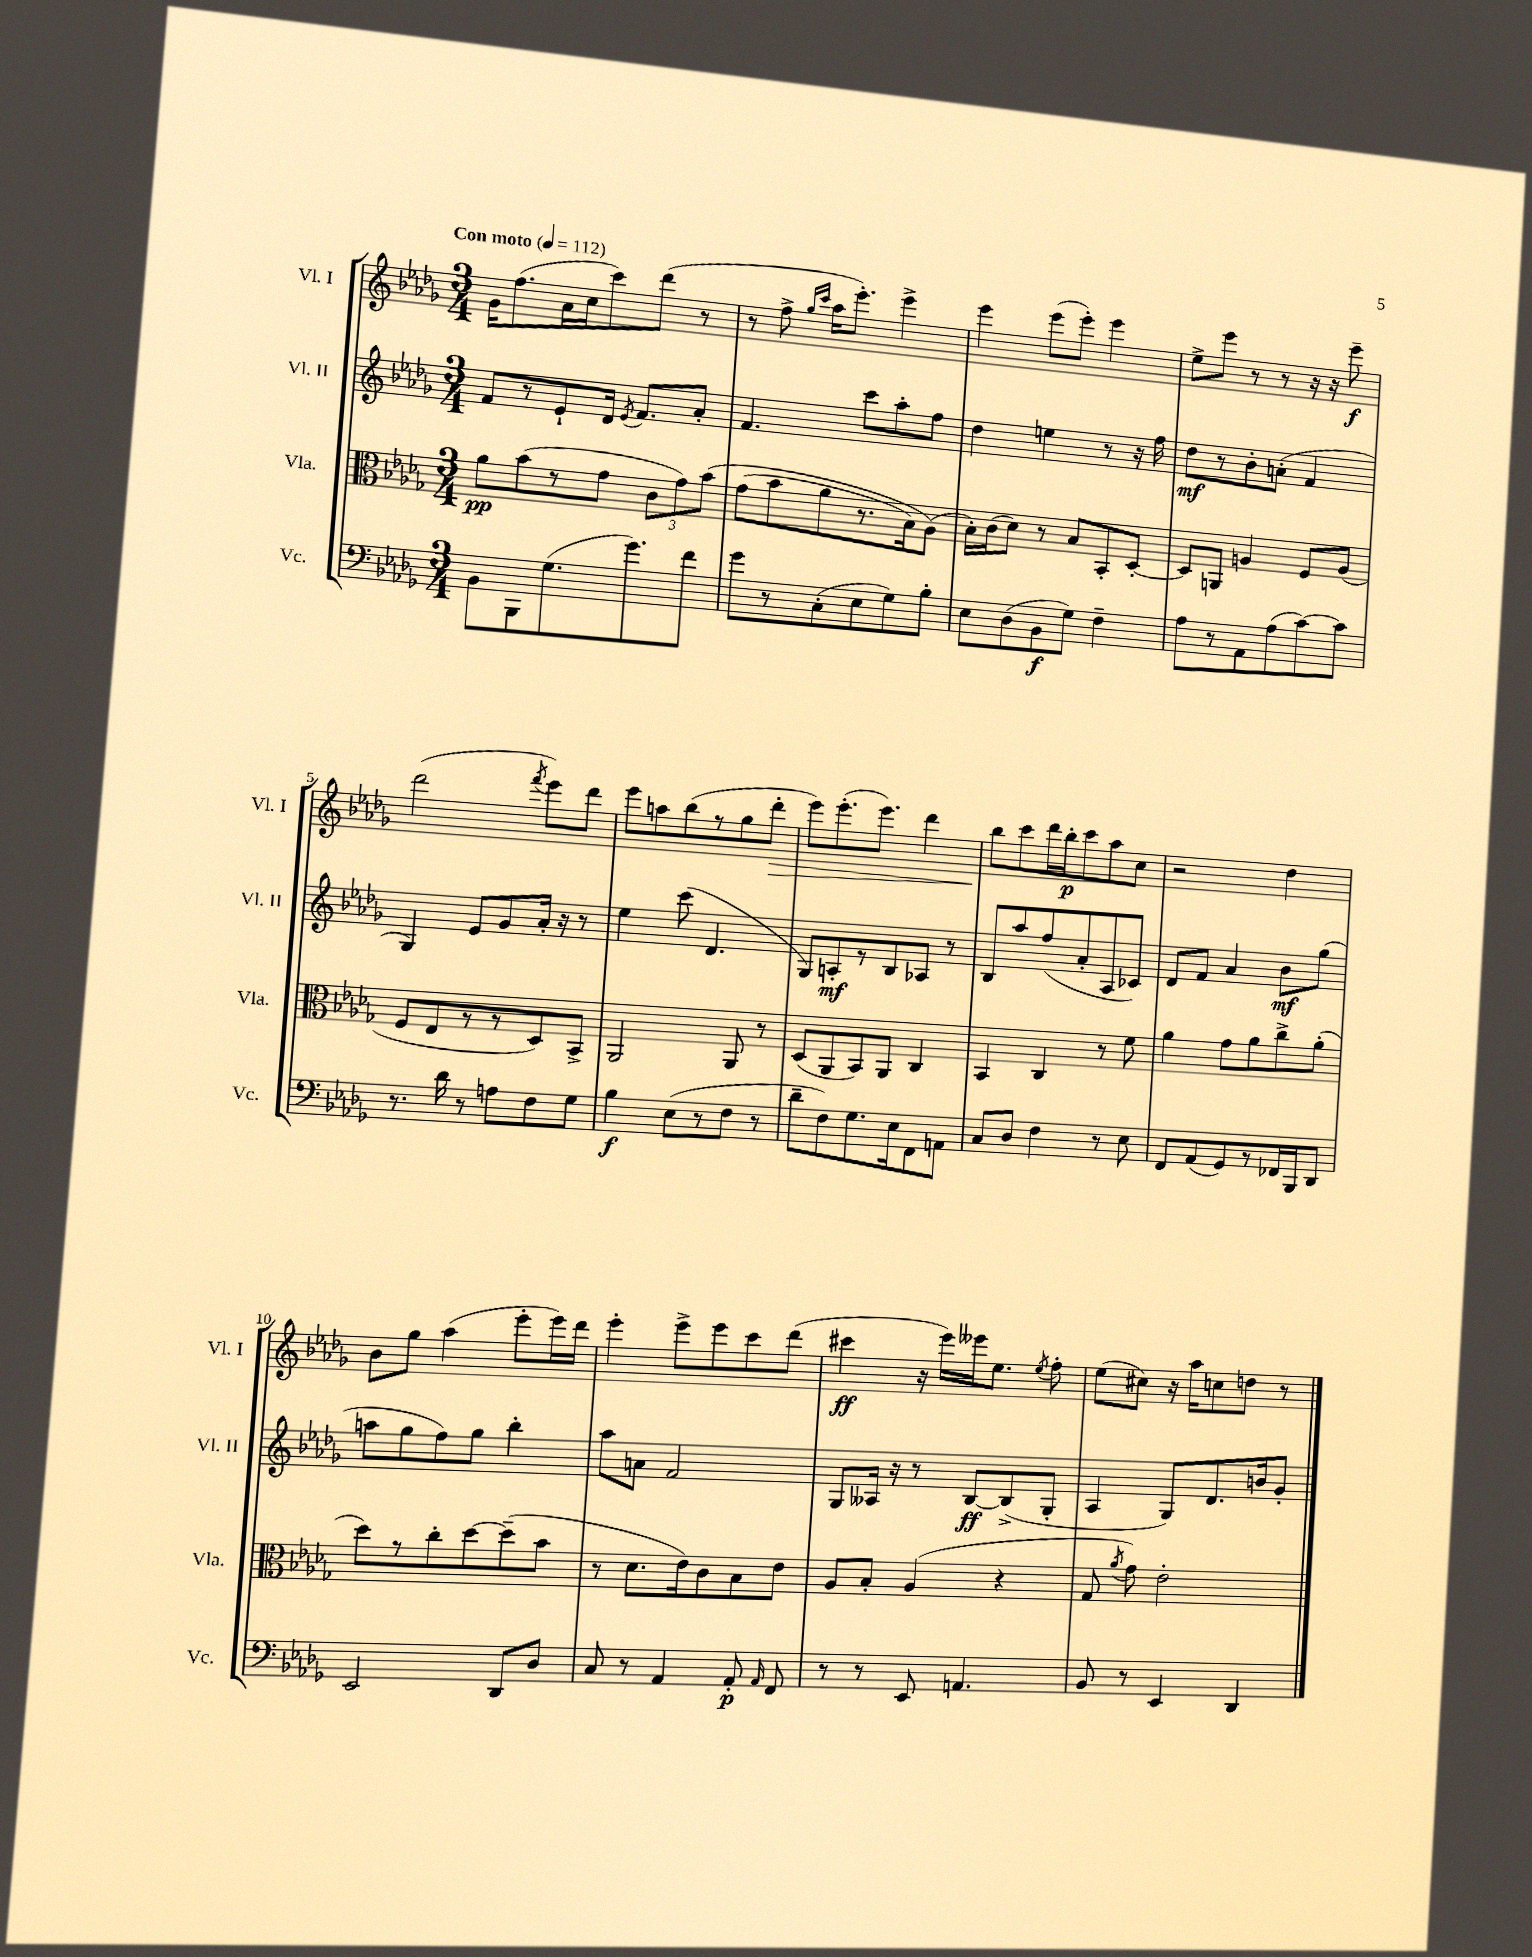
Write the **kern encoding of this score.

**kern	**dynam	**kern	**dynam	**kern	**dynam	**kern	**dynam
*part4	*part4	*part3	*part3	*part2	*part2	*part1	*part1
*staff4	*staff4	*staff3	*staff3	*staff2	*staff2	*staff1	*staff1
*I"Vc.	*	*I"Vla.	*	*I"Vl. II	*	*I"Vl. I	*
*I'Vc.	*	*I'Vla.	*	*I'Vl. II	*	*I'Vl. I	*
*clefF4	*	*clefC3	*	*clefG2	*	*clefG2	*
*k[b-e-a-d-g-]	*	*k[b-e-a-d-g-]	*	*k[b-e-a-d-g-]	*	*k[b-e-a-d-g-]	*
*M3/4	*	*M3/4	*	*M3/4	*	*M3/4	*
*MM112	*	*MM112	*	*MM112	*	*MM112	*
=1	=1	=1	=1	=1	=1	=1	=1
!	!	!	!	!	!	!LO:TX:a:B:t=Con moto	!
8BB-\L	.	8a-\L	pp	8f/L	.	16g-\KL	.
.	.	.	.	.	.	(8.ff\	.
8BBB-\	.	(8b-\	.	8r	.	.	.
(8.G-\	.	8r	.	8e-`/	.	16a-\L	.
.	.	.	.	.	.	16cc\J	.
.	.	8g-\J	.	16d-/Jk	.	8ccc\)	.
.	.	.	.	8qe-/	.	.	.
8.g-\)	.	.	.	8.f/L	.	.	.
.	.	12c\L	.	.	.	(8ddd-\J	.
.	.	12g-\)	.	.	.	.	.
8f\J	.	.	.	8a-'/J	.	8r	.
.	.	(12b-\J	.	.	.	.	.
=2	=2	=2	=2	=2	=2	=2	=2
8g-\L	.	(8g-\L	.	4.f/	.	8r	.
8r	.	8b-\	.	.	.	8ff^\	.
.	.	.	.	.	.	16qqgg-/LL	.
.	.	.	.	.	.	16qqccc/JJ	.
(8C'\	.	8a-\	.	.	.	16aa-\KL	.
.	.	.	.	.	.	8.eee-'\J)	.
8E-\	.	8.r	.	8ccc\L	.	.	.
8G-\)	.	.	.	8aa-'\	.	4eee-^\	.
.	.	16B-\k)	.	.	.	.	.
8B-'\J	.	(8A-\J)	.	8ff\J	.	.	.
=3	=3	=3	=3	=3	=3	=3	=3
8E-\L	.	16B-'\LL)	.	4dd-\	.	4eee-\	.
.	.	(16c\J	.	.	.	.	.
(8D-\	.	8d-\J)	.	.	.	.	.
8BB-\	f	8r	.	4een\	.	(8eee-\L	.
8G-\J)	.	8B-/L	.	.	.	8eee-'\J)	.
4F~\	.	8BB-'/	.	8r	.	4eee-\	.
.	.	[8D-'/J	.	16r	.	.	.
.	.	.	.	16ff\	.	.	.
=4	=4	=4	=4	=4	=4	=4	=4
8A-\L	.	8D-/L]	.	8dd-\L	mf	8ee-^\L	.
8r	.	8AAn/J	.	8r	.	8eee-\J	.
8AA-\	.	4An/	.	8b-'\	.	8r	.
(8A-\	.	.	.	(8an'\J	.	8r	.
[8c\)	.	8F/L	.	4f/	.	16r	.
.	.	.	.	.	.	16r	.
8c\J]	.	(8A/J	.	.	.	8eee-~\	f
!!LO:LB:g=z
=5	=5	=5	=5	=5	=5	=5	=5
8.r	.	8F/L	.	4G-/)	.	(2ddd-\	.
.	.	8E-/	.	.	.	.	.
16d-\	.	.	.	.	.	.	.
8r	.	8r	.	8e-/L	.	.	.
8An\L	.	8r	.	8g-/	.	.	.
.	.	.	.	.	.	8qfff/	.
8F\	.	8D-/)	.	16a-'/Jk	.	8eee-\L)	.
.	.	.	.	16r	.	.	.
8G-\J	.	8BB-^/J	.	8r	.	8ddd-\J	.
=6	=6	=6	=6	=6	=6	=6	=6
4B-\	f	2AA-/	.	4ee-\	.	8eee-\L	.
.	.	.	.	.	.	8aan\	.
(8E-\L	.	.	.	(8ccc\	.	(8bb-\	.
8r	.	.	.	4.d-/	.	8r	.
8F\J	.	8AA-/	.	.	.	8gg-\	.
!	!	!	!	!	!	!	!LO:HP:b
8r	.	8r	.	.	.	8ddd-'\J	>
=7	=7	=7	=7	=7	=7	=7	=7
8d-~\L	.	(8D-/L	.	8G-/L)	.	8eee-\L)	.
8F\)	.	8AA-/	.	8An'/	mf	(8.eee-'\	.
8.G-\	.	8BB-/)	.	8r	.	.	.
.	.	.	.	.	.	8.eee-\J)	.
.	.	8AA-/J	.	8B-/	.	.	.
16E-\k	.	.	.	.	.	.	.
8FF\	.	4C/	.	8A-X/J	.	4ddd-\	.
8AAn\J	.	.	.	8r	.	.	.
=8	=8	=8	=8	=8	=8	=8	=8
8C/L	.	4BB-/	.	8B-/L	.	8bb-\L	.
8D-/J	.	.	.	8aa-/	.	8ccc\	]
4F\	.	4C/	.	(8ff/	.	16ddd-\L	.
.	.	.	.	.	.	16bb-'\J	p
.	.	.	.	8a-'/	.	8ccc\	.
8r	.	8r	.	8A-/	.	8aa-\	.
8E-\	.	8f\	.	8c-X/J)	.	8cc\J	.
=9	=9	=9	=9	=9	=9	=9	=9
8FF/L	.	4a-\	.	8d-/L	.	2r	.
(8AA-/	.	.	.	8f/J	.	.	.
8GG-/)	.	8g-\L	.	4a-/	.	.	.
8r	.	8a-\	.	.	.	.	.
16FF-X/L	.	8cc^\	.	8b-\L	mf	4dd-\	.
16BBB-/J	.	.	.	.	.	.	.
8DD-/J	.	(8a-'\J	.	(8gg-\J	.	.	.
!!LO:LB:g=z
=10	=10	=10	=10	=10	=10	=10	=10
2EE-/	.	8dd-\L)	.	8aan\L	.	8b-\L	.
.	.	8r	.	8gg-\	.	8gg-\J	.
.	.	8cc'\	.	8ff\)	.	(4aa-\	.
.	.	[8dd-\	.	8gg-\J	.	.	.
8DD-/L	.	(8dd-~\]	.	4bb-'\	.	8eee-'\L	.
8D-/J	.	8b-\J	.	.	.	16eee-\L)	.
.	.	.	.	.	.	16ddd-\JJ	.
=11	=11	=11	=11	=11	=11	=11	=11
8C/	.	8r	.	8aa-\L	.	4eee-'\	.
8r	.	8.d-\L	.	8an\J	.	.	.
4AA-/	.	.	.	2f/	.	8eee-^\L	.
.	.	16e-\k)	.	.	.	.	.
.	.	8c\	.	.	.	8eee-\	.
8AA-'/	p	8B-\	.	.	.	8ccc\	.
16qqAA-/	.	.	.	.	.	.	.
8FF/	.	8e-\J	.	.	.	(8ddd-\J	.
=12	=12	=12	=12	=12	=12	=12	=12
8r	.	8A-/L	.	8G-/L	.	4ccc#X\	ff
8r	.	8B-'/J	.	16A--X/Jk	.	.	.
.	.	.	.	16r	.	.	.
8EE-/	.	(4A-/	.	8r	.	16r	.
.	.	.	.	.	.	16eee-\LL)	.
4.AAn/	.	.	.	[8B-/L	ff	16eee--X\J	.
.	.	.	.	.	.	8.ee-\J	.
.	.	4r	.	(8B-^/]	.	.	.
.	.	.	.	.	.	8qee-/	.
.	.	.	.	8G-'/J	.	8ff'\	.
=13	=13	=13	=13	=13	=13	=13	=13
8BB-/	.	8G-/	.	4A-/	.	(8ee-\L	.
.	.	8qa-/	.	.	.	.	.
8r	.	8g-\)	.	.	.	8cc#X\J)	.
4EE-/	.	2e-'\	.	8G-/L)	.	16r	.
.	.	.	.	.	.	16aa-\KL	.
.	.	.	.	8.d-/	.	8ccn\	.
4DD-/	.	.	.	.	.	8ddn\J	.
.	.	.	.	16bn/k	.	.	.
.	.	.	.	8g-'/J	.	8r	.
==	==	==	==	==	==	==	==
*-	*-	*-	*-	*-	*-	*-	*-
